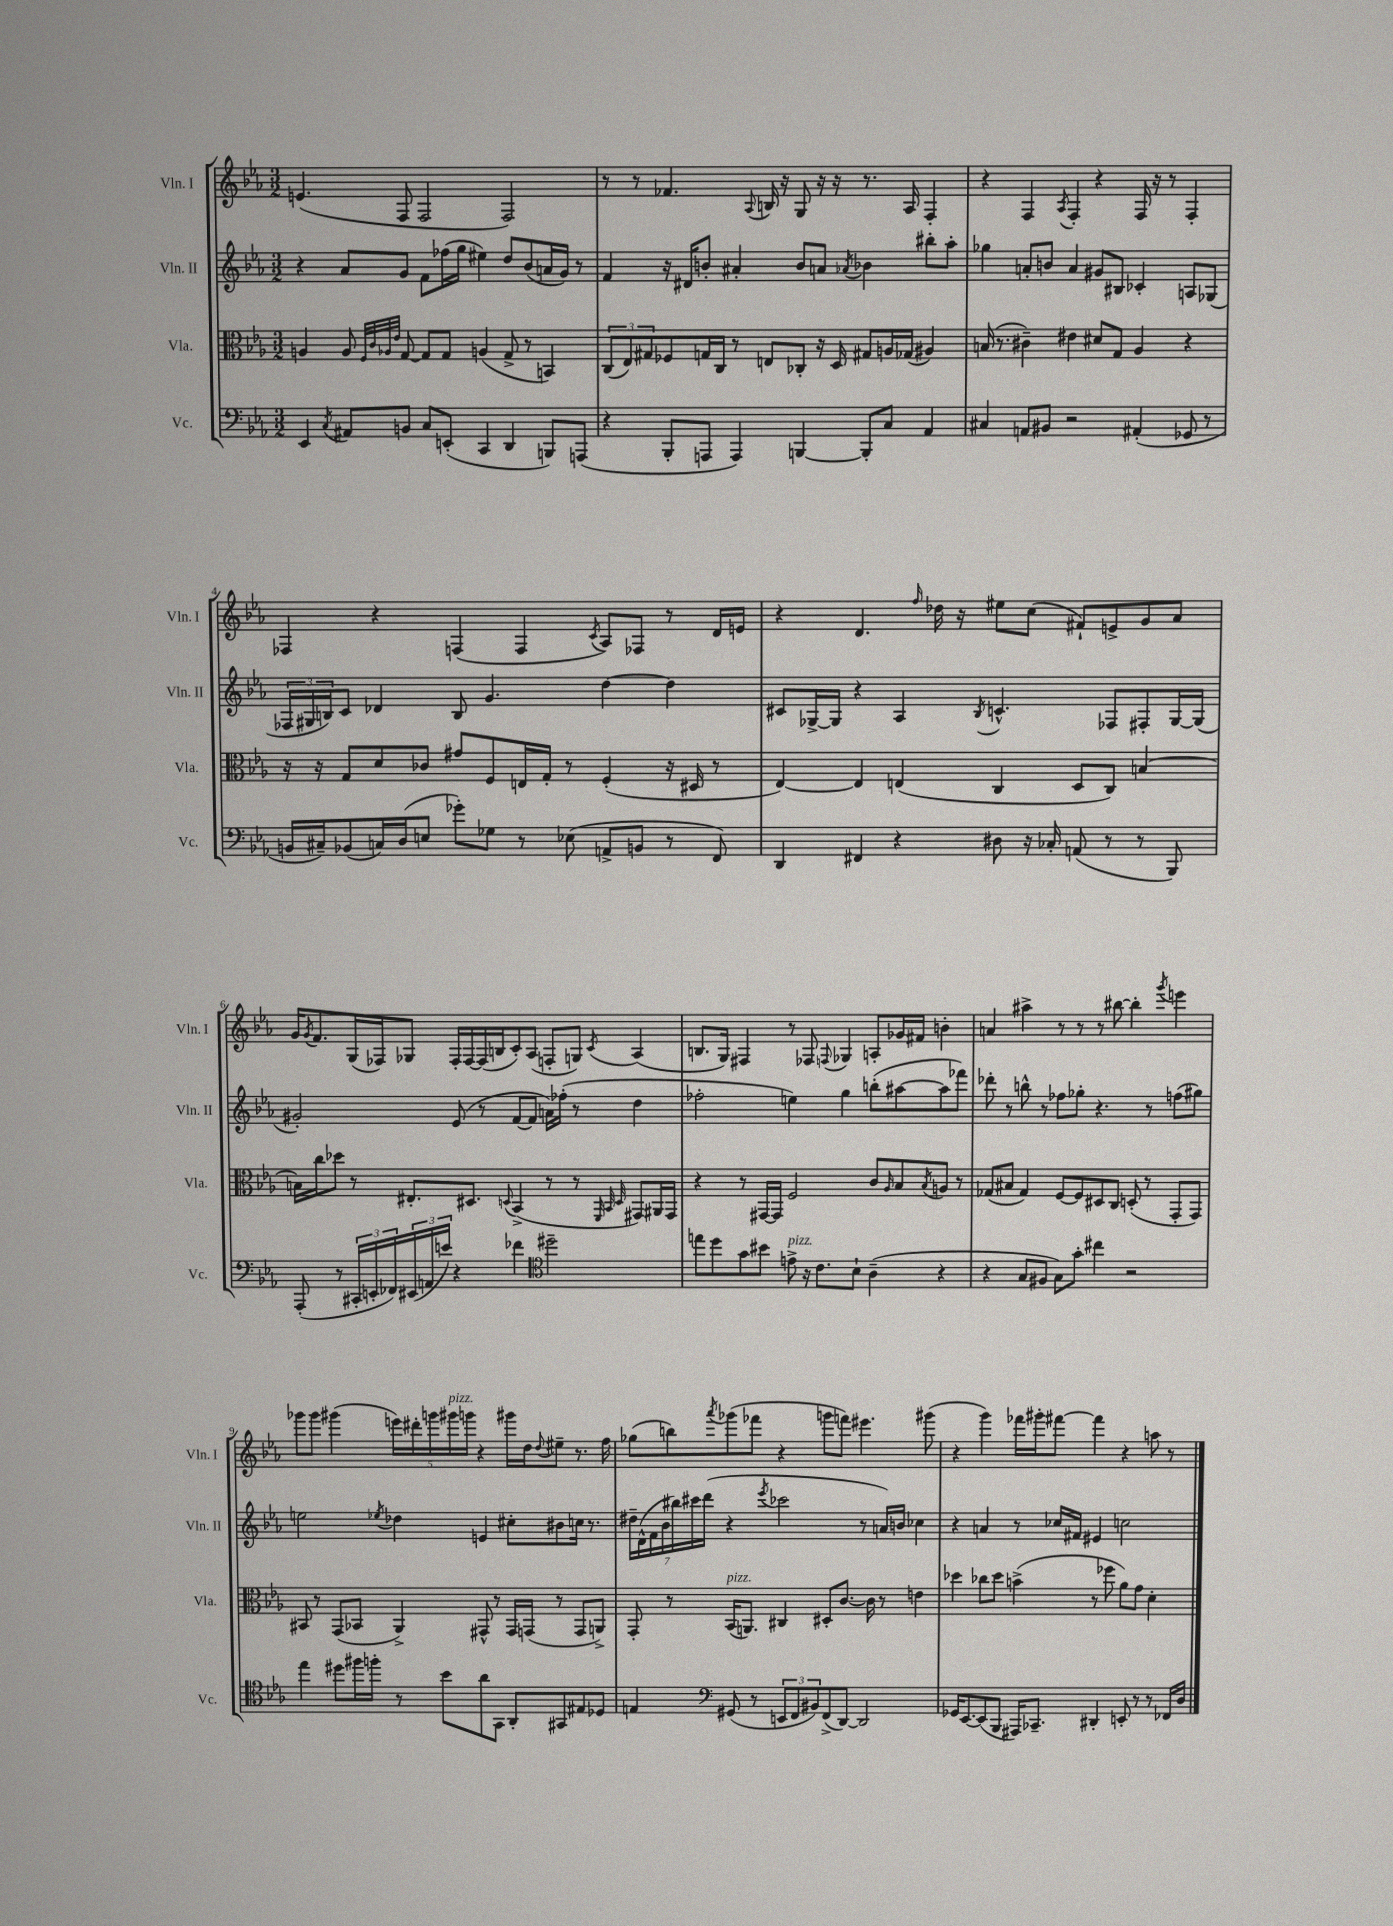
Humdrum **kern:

**kern	**kern	**kern	**kern
*staff4	*staff3	*staff2	*staff1
*clefF4	*clefC3	*clefG2	*clefG2
*k[b-e-a-]	*k[b-e-a-]	*k[b-e-a-]	*k[b-e-a-]
*M3/2	*M3/2	*M3/2	*M3/2
4EE-/	4A/	4r	(4.e/
8qC/	.	.	.
8AA#/L	8A/	8a-/L	.
.	32qqF/LLL	.	.
.	32qqc/	.	.
.	32qqA-/	.	.
.	32qqe-/JJJ	.	.
8BB/J	[8G/	8g/J	8F/
8C/L	8G/]L	8f\L	2F/
(8EE'/J	8G/J	(16ff-\L	.
.	.	16gg\JJ	.
4CC/	(4A/	4ee#\)	.
4DD/	8G^/	8dd/L	2F/)
.	8r	(8b-/	.
8BBB/L)	4BB/)	16a/L	.
.	.	16g/JJ)	.
(8AAA/J	.	8r	.
=	=	=	=
4r	(12C/L	4f/	8r
.	12E-/)	.	.
.	.	.	8r
.	12G#/	.	.
8BBB-'/L	8F-/	16r	4.f-/
.	.	16d#/LK	.
8AAA/J	16G/L	8b'/J	.
.	16C/JJ	.	.
4AAA/)	8r	4a#'/	.
.	.	.	8qqA-/
.	8E/L	.	16B/
.	.	.	16r
[4BBB/	8C-'/J	8b/L	8G/
.	16r	8a/J	16r
.	16D/	.	16r
.	.	8qa-/	.
8BBB'/]L	8G#/L	4b-\	8.r
8C/J	16A/L	.	.
.	(16G-/JJ	.	16A-/
4AA-/	4A#/)	8bb#'\L	4F'/
.	.	8aa-'\J	.
=	=	=	=
4C#/	(16B/	4gg-\	4r
.	8.r	.	.
8AA/L	4c#~\)	8a'/L	4F/
8BB#/J	.	8b/J	.
.	.	.	8qA-/
2r	4e#\	4a/	4F'/
.	8d#/L	8g#/L	4r
.	8G/J	8B#/J	.
(4AA#'/	4A-/	4c-'/	16F/
.	.	.	16r
.	.	.	8r
8GG-/	4r	8A/L	4F'/
8r	.	(8G-/J	.
=	=	=	=
16BB/LL	16r	24F-/LL	4F-/
.	.	24G#/	.
16C#~/J)	16r	.	.
.	.	24B/J)	.
(8BB-/	8G/L	8c/J	.
16C/L)	8d/	4d-/	4r
(16D/J	.	.	.
8E/J	8c-/J	.	.
8g-'\L)	8g#/L	8B/	(4F/
8G-\J	8F/	4.g/	.
8r	16E/L	.	4F/
.	16G'/JJ	.	.
(8E-\	8r	.	.
.	.	.	8qc/
8AA^/L	(4F'/	[4dd\	8A-/L)
8BB/J	.	.	8F-/J
8r	16r	4dd\]	8r
.	16D#/	.	.
8FF/)	8r	.	16d/LL
.	.	.	16e/JJ
=	=	=	=
4DD/	[4E-/)	8c#/L	4r
.	.	[16G-^/L	.
.	.	16G-/]JJ	.
4FF#/	4E-/]	4r	4.d/
4r	(4E/	4A-/	.
.	.	.	16qqff/
.	.	.	16dd-\
.	.	.	16r
.	.	8qB-/	.
8D#\	4C/	4.c^^/	8ee#\L
16r	.	.	(8cc\J
16C-'/	.	.	.
(8AA/	8D/L	.	8f#`/L)
8r	8C/J)	8F-/L	8e^/
8r	[4B/	8F#'/	8g/
8BBB-/)	.	[16G-/L	8a-/J
.	.	(16G-/]JJ	.
=	=	=	=
(8AAA-'/	16B\]LL	2g#'/)	16g/LK
.	.	.	8qg/
.	16cc\J	.	8.f/
8r	8dd-\J	.	.
24CC#'/LL	8r	.	(16G/L
24EE'/	.	.	.
.	.	.	16F-/J)
24FF-/)	.	.	.
(24EE#/	8.E#'/L	.	8G-/J
24AA/	.	.	.
24e/JJ)	.	.	.
4r	.	(8e-/	16F-'/LL
.	8.D#/J	.	[16F-/
.	.	8r	(16F-/]
.	.	.	16B/J
.	8qqD/	.	.
4f-\	(4BB-^/	[8f/L	8c'/)
.	.	8f/]J	(8A-/J
*clefC4	*	*	*
2dd#~\	8r	16a\LL)	8F'/L
.	.	(16ff-'\JJ	.
.	8r	8r	8G/J)
.	32qqFF/	.	.
.	32qqBB-/	.	.
.	32qqD/	.	8qc/
.	8GG#/L)	4dd\	(4A-/
.	16AA#/L	.	.
.	16GG#/JJ	.	.
=	=	=	=
8ee\L	4r	2ff-'\	8.B/L
8dd\	.	.	.
.	.	.	16G/Jk)
8g\	8r	.	4F#/
8b#\J	[16GG#/LL	.	.
.	16GG#/]JJ	.	.
8e^\	2F/	4ee\)	8r
16r	.	.	8F-/
8.c\L	.	.	.
.	.	.	8qqF/
.	.	4gg\	4G-/
8B-`\J	.	.	.
(4A-~\	8c/L	(8bb'\L	8A'/L
.	16qqA-/	.	.
.	8B-/	[8aa#\	16g-/L
.	.	.	16f#/JJ
.	8qB-/	.	.
4r	8A/J	8aa#\]	4b'\
.	8r	8fff-\J)	.
=	=	=	=
4r	(8G-/L	8ddd-'\	4a/
.	8B#/J	8r	.
8G/L	4G-/)	8bb^^\	4aa#^\
8F#/J	.	8r	.
8G\L)	[8F/L	8ff-\L	8r
8g'\J	8F/]	8gg-'\J	8r
4cc#\	8D#/	4.r	8r
.	8C/J	.	[8bb#\
2r	(8D'/	.	4bb#'\]
.	8r	8r	.
.	.	.	8qggg/
.	8GG'/L	(8ff\L	4eee\
.	8GG/J)	8gg#\J)	.
=	=	=	=
4ee-\	8BB#/	2ee\	8ggg-\L
.	8r	.	8ggg-\J
8dd#\L	(8GG/L	.	(4ggg#\
16ff#\L	8BB-/J	.	.
16ff'\JJ	.	.	.
.	.	8qee-/	.
8r	4AA-^/)	4dd-\	20eee\LL)
.	.	.	20ddd#'\
.	.	.	20ggg\
8b-\L	.	.	.
.	.	.	20ggg#\
.	.	.	20ggg\JJ
8a-\	8GG#^^/	4e/	4r
8GG\J	8r	.	.
8AA-'/L	16GG#/LL	8cc#'\L	16ggg#\LL
.	(16GG/JJ	.	16dd\J
.	.	.	8qqdd/
8GG#/	8r	8b#\	8ee#~\J
8E#/	8GG/L	16cc\Jk	8.r
.	.	8.r	.
8D-/J	8AA^/J)	.	.
.	.	.	16ff\
=	=	=	=
4E/	8GG'/	28dd#~\LL	(8gg-\L
.	.	(28d^^\	.
.	.	28f\	.
.	.	28b-\	.
.	8r	.	8bb\)
.	.	28bb#\)	.
.	.	28ccc#\	.
.	.	(28ddd\JJ	.
*clefF4	*	*	*
.	.	.	8qaaa-/
(8GG#/	(16BB-/LK	4r	(8ggg-\
.	8.AA/J)	.	.
8r	.	.	8fff-\J
.	.	8qeee-/	.
12EE/L	4C#/	2ccc-\	4r
12FF/	.	.	.
12BB#/)	.	.	.
(8FF^/	8D#'/L	.	8ggg\L
[8DD/J)	[8.c/J	.	8fff\J)
2DD/]	.	8r	4.eee#\
.	16c\]	.	.
.	8r	16a/LL)	.
.	.	16b/JJ	.
.	4e\	4cc-\	.
.	.	.	(8ggg#\
=	=	=	=
16GG-/LK	4dd-\	4r	4r
[8.EE-/	.	.	.
(8EE-/]	8cc-\L	4a/	4ggg\)
8BBB-/J	8dd-\J	.	.
16AAA#/LK)	(4b^\	8r	16fff-\LL
8.CC-~/J	.	.	16ggg#'\J
.	.	16cc-/LL	[8fff#\J
.	.	16f#/JJ	.
4DD#'/	8r	4e#/	4fff#\]
.	8ff-\	.	.
8EE'/	8a-\L)	2cc\	4r
8r	8g\J	.	.
8r	4d'\	.	8aa\
16FF-/LL	.	.	8r
16D/JJ	.	.	.
==	==	==	==
*-	*-	*-	*-
